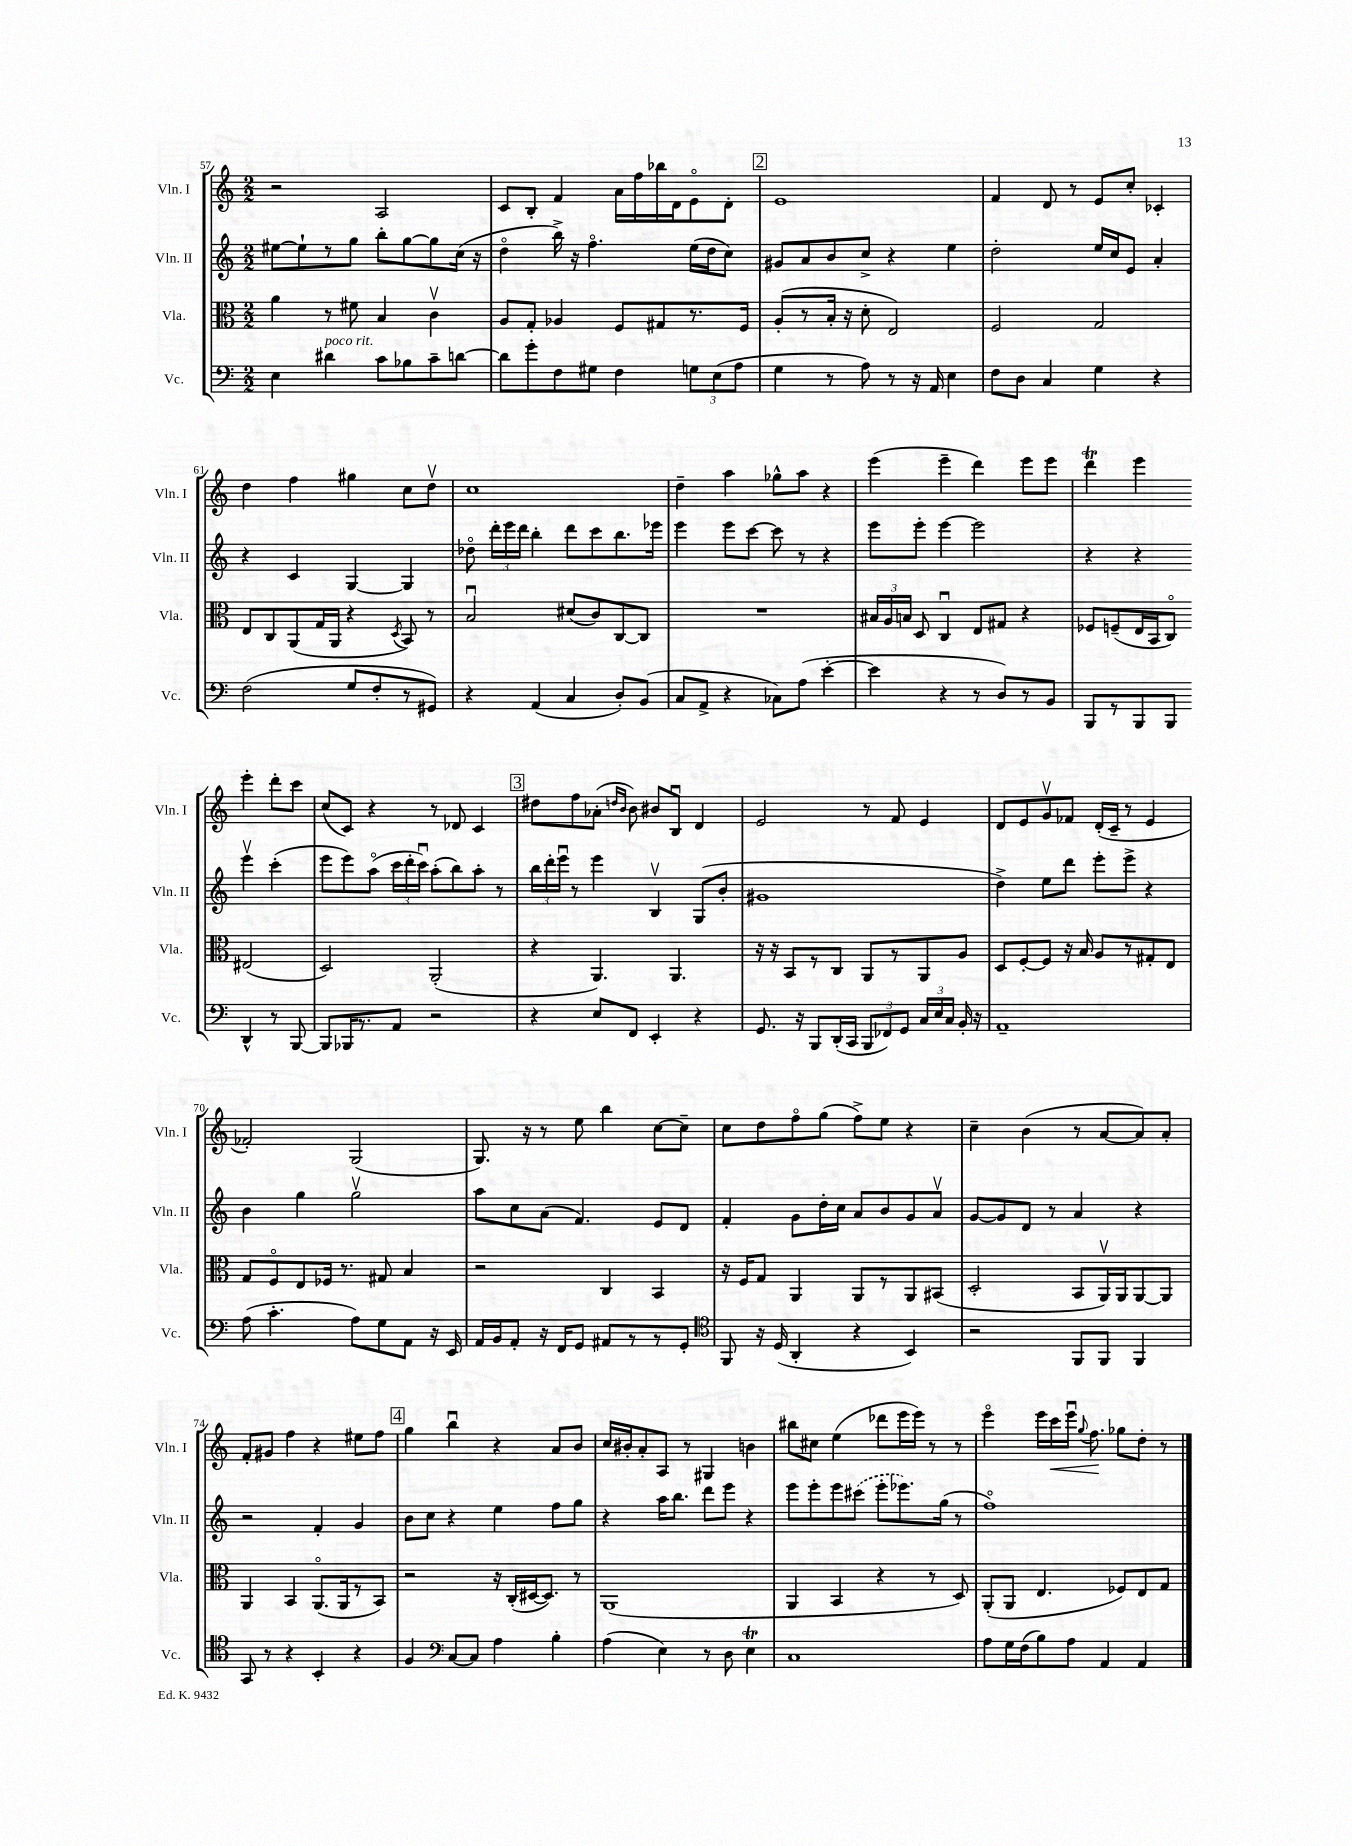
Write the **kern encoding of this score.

**kern	**kern	**kern	**kern	**dynam
*part4	*part3	*part2	*part1	*part1
*staff4	*staff3	*staff2	*staff1	*staff1
*I"Vc.	*I"Vla.	*I"Vln. II	*I"Vln. I	*
*I'Vc.	*I'Vla.	*I'Vln. II	*I'Vln. I	*
*clefF4	*clefC3	*clefG2	*clefG2	*
*k[]	*k[]	*k[]	*k[]	*
*M2/2	*M2/2	*M2/2	*M2/2	*
=57	=57	=57	=57	=57
4E\	4a\	[8ee#X\L	2r	.
.	.	8ee#`\]	.	.
!LO:TX:a:i:t=poco rit.	!	!	!	!
4d#X\	8r	8r	.	.
.	8f#X\	8gg\J	.	.
8c\L	4B/	8bb'\L	2A/	.
8B-X\	.	[8gg\	.	.
8c~\	4cv\	8gg\]	.	.
[8dn\J	.	(16cc\Jk	.	.
.	.	16r	.	.
=58	=58	=58	=58	=58
8d\L]	8A/L	4dd\	8c/L	.
8g'\	8G'/J	.	8B'/J	.
8F\	4A-X/	16bb^\)	4f/	.
.	.	16r	.	.
8G#X\J	.	4.ff\	.	.
4F\	8F/L	.	16a\LL	.
.	.	.	16ff\	.
.	8G#X/	.	16bb-X\	.
.	.	.	16d\J	.
12Gn\L	8.r	(16ee\LL	8e\	.
.	.	16dd\J	.	.
(12E\	.	.	.	.
.	.	8cc\J)	8d'\J	.
12A\J	.	.	.	.
.	16F/Jk	.	.	.
!!LO:REH:place=s1:t=2
=59	=59	=59	=59	=59
4G\	(8A'/L	8g#X/L	1e	.
.	8r	8a/	.	.
8r	16B'/Jk	8b/	.	.
.	16r	.	.	.
8A\)	8d'\	8cc^/J	.	.
8r	2E/)	4r	.	.
16r	.	.	.	.
16AA/	.	.	.	.
4E\	.	4ee\	.	.
=60	=60	=60	=60	=60
8F\L	2F/	2dd'\	4f/	.
8D\J	.	.	.	.
4C/	.	.	8d/	.
.	.	.	8r	.
4G\	2G/	16ee/LL	8e/L	.
.	.	16cc/J	.	.
.	.	8e/J	8cc'/J	.
4r	.	4a'/	4c-X'/	.
!!LO:LB:g=z
=61	=61	=61	=61	=61
(2F\	8E/L	4r	4dd\	.
.	8C/	.	.	.
.	(8AA/	4c/	4ff\	.
.	16G/L	.	.	.
.	16AA/JJ	.	.	.
8G/L	4r	[4G/	4gg#X\	.
8F'/	.	.	.	.
.	8qD/	.	.	.
8r	8BB/)	4G/]	8cc\L	.
8GG#X/J)	8r	.	8ddv\J	.
=62	=62	=62	=62	=62
4r	2Bu/	8dd-X\	1cc	.
.	.	24ddd'\LL	.	.
.	.	24eee\	.	.
.	.	24ddd\JJ	.	.
(4AA/	.	4bb'\	.	.
4C/	(8d#X/L	8ddd\L	.	.
.	8c/)	8ccc\	.	.
8D'/L)	[8C/	8.bb\	.	.
(8BB/J	8C/J]	.	.	.
.	.	16eee-X\Jk	.	.
=63	=63	=63	=63	=63
8C/L	1r	4eee\	4dd~\	.
8AA^/J	.	.	.	.
4r	.	8eee\L	4aa\	.
.	.	[8ccc\J	.	.
8C-X\L)	.	8ccc\]	8gg-X^^\L	.
(8A\J	.	8r	8aa\J	.
[4e'\	.	4r	4r	.
=64	=64	=64	=64	=64
4e\]	24B#X/LL	8eee\L	(4eee\	.
.	24A/	.	.	.
.	24Bn/JJ	.	.	.
.	8D/	8eee'\J	.	.
4r	4Cu/	[4eee\	4eee~\	.
8r	8E/L	2eee\]	4ddd\)	.
8D/L)	8G#X/J	.	.	.
8r	4r	.	8eee\L	.
8BB/J	.	.	8eee\J	.
=65	=65	=65	=65	=65
8BBB/L	8F-X/L	4r	4dddT\	.
8r	(8Fn~/	.	.	.
8BBB/	16E/L	4r	4eee\	.
.	16BB/J	.	.	.
8BBB/J	8C/J)	.	.	.
4DD^^/	(2E#X/	4eeev\	4eee'\	.
8r	.	(4ccc'\	8ddd'\L	.
[8BBB/	.	.	8ccc\J	.
!!LO:LB:g=z
=66	=66	=66	=66	=66
8BBB/L]	2D/)	8eee\L	(8cc/L	.
16BBB-X/K	.	8eee\)	8c/J)	.
8.r	.	.	.	.
.	.	(8aa\J	4r	.
8AA/J	.	24ccc\LL	.	.
.	.	24ddd'\	.	.
.	.	24cccu\JJ)	.	.
2r	(2AA'/	(8aa'\L	8r	.
.	.	8bb\)	8d-X/	.
.	.	8aa'\J	4c/	.
.	.	8r	.	.
!!LO:REH:place=s1:t=3
=67	=67	=67	=67	=67
4r	4r	24bb\LL	8dd#X\L	.
.	.	24ddd'\	.	.
.	.	24eeeu\JJ	.	.
.	.	8r	8ff\	.
8E/L	4.AA/)	4eee\	(8a-X'\J	.
.	.	.	16qqddn/LL	.
.	.	.	16qqb/JJ	.
8FF/J	.	.	8b\)	.
4EE'/	.	4Bv/	8b#X/L	.
.	4.AA/	.	8Bu/J	.
4r	.	(8G/L	4d/	.
.	.	8b'/J	.	.
=68	=68	=68	=68	=68
8.GG/	16r	1g#X	2e/	.
.	16r	.	.	.
.	8BB/L	.	.	.
16r	.	.	.	.
8BBB/L	8r	.	.	.
(16DD'/L	8C/J	.	.	.
16CC/JJ	.	.	.	.
12BBB/L	8AA/L	.	8r	.
12FF-X/)	.	.	.	.
.	8r	.	8f/	.
12GG/J	.	.	.	.
24C/LL	8AA/	.	4e/	.
24E/	.	.	.	.
24C/JJ	.	.	.	.
16BB'/	8A/J	.	.	.
16r	.	.	.	.
=69	=69	=69	=69	=69
1AA~	8D/L	4dd^\)	8d/L	.
.	[8F'/	.	8e/	.
.	8F/J]	8ee\L	8gv/	.
.	16r	8ddd\J	8f-X/J	.
.	16B/	.	.	.
.	8A/L	8eee'\L	(16d'/LL	.
.	.	.	16c~/JJ	.
.	8r	8eee^\J	8r	.
.	8G#X'/	4r	4e/	.
.	8E/J	.	.	.
!!LO:LB:g=z
=70	=70	=70	=70	=70
(8A\	8G/L	4b\	2f-X'/)	.
4.c'\	8F/	.	.	.
.	8E/	4gg\	.	.
.	16F-X/Jk	.	.	.
.	8.r	.	.	.
8A\L)	.	2ggv\	(2G/	.
8G\	8G#X/	.	.	.
8AA\J	4B/	.	.	.
16r	.	.	.	.
16EE/	.	.	.	.
=71	=71	=71	=71	=71
16AA/LL	2r	8aa\L	8.G/)	.
16BB/J	.	.	.	.
8AA'/J	.	8cc\	.	.
.	.	.	16r	.
16r	.	(8a\J	8r	.
16FF/KL	.	.	.	.
8GG/J	.	4.f/)	8ee\	.
8AA#X/L	4C/	.	4bb\	.
8r	.	.	.	.
8r	4BB/	8e/L	[8cc\L	.
8GG'/J	.	8d/J	8cc~\J]	.
=72	=72	=72	=72	=72
*clefC4	*	*	*	*
8FF/	16r	4f'/	8cc\L	.
.	16F/KL	.	.	.
16r	8G/J	.	8dd\	.
(16D/	.	.	.	.
4AA'/	4AA/	8g\L	8ff\	.
.	.	16dd'\L	(8gg\J	.
.	.	16cc\JJ	.	.
4r	8AA/L	8a/L	8ff^\L)	.
.	8r	8b/	8ee\J	.
4BB/)	8AA/	8g/	4r	.
.	(8BB#X/J	8av/J	.	.
=73	=73	=73	=73	=73
2r	2D'/	[8g/L	4cc~\	.
.	.	8g/]	.	.
.	.	8d/J	(4b\	.
.	.	8r	.	.
8FF/L	8BB/L	4a/	8r	.
8FF/J	16AAv/L)	.	[8a/L	.
.	16AA/J	.	.	.
4FF/	[8AA/	4r	8a/])	.
.	8AA/J]	.	8a'/J	.
!!LO:LB:g=z
=74	=74	=74	=74	=74
8GG/	4AA/	2r	8f'/L	.
8r	.	.	8g#X/J	.
4r	4BB/	.	4ff\	.
4BB'/	(8.AA/L	4f'/	4r	.
.	16AA/k	.	.	.
4r	8r	4g/	8ee#X\L	.
.	8BB/J)	.	8ff\J	.
!!LO:REH:place=s1:t=4
=75	=75	=75	=75	=75
4F/	2r	8b\L	4gg\	.
.	.	8cc\J	.	.
*clefF4	*	*	*	*
[8C/L	.	4r	4bbu\	.
8C/J]	.	.	.	.
4A\	16r	4ee\	4r	.
.	(16C'/LL	.	.	.
.	[16D#X/J	.	.	.
.	8.D#/J])	.	.	.
4B'\	.	8ff\L	8a/L	.
.	8r	8gg\J	8b/J	.
=76	=76	=76	=76	=76
(4A\	(1AA	4r	16cc/LL	.
.	.	.	16b#X'/J	.
.	.	.	8a'/	.
4E\)	.	16aa\KL	8A/J	.
.	.	8.bb\J	.	.
.	.	.	8r	.
8r	.	8ddd\L	4G#X/	.
8D\	.	8eee\J	.	.
4Et\	.	4r	4bn\	.
=77	=77	=77	=77	=77
1C	4AA/	8eee\L	8bb#X\L	.
.	.	8eee'\	8cc#X\J	.
.	4BB/	8eee\	(4ee\	.
.	.	(8ccc#X\J	.	.
.	4r	8eee'\L	8ddd-X\L	.
.	.	8.eee-X\)	16eee\L	.
.	.	.	16eee\JJ)	.
.	8r	.	8r	.
.	.	(16gg\Jk	.	.
.	8D/)	8r	8r	.
=78	=78	=78	=78	=78
8A\L	(8AA'/L	1ff)	4eee\	.
16G\L	8AA/J	.	.	.
(16F\J	.	.	.	.
8B\)	4.E/	.	16eee\LL	.
!	!	!	!	!LO:HP:b
.	.	.	16ccc\	<
8A\J	.	.	16eeeu\JJ	.
.	.	.	8qqgg/	.
.	.	.	8.ff\	.
4AA/	.	.	.	.
.	8F-X/L)	.	8gg-X\L	[
4AA/	8E/	.	8dd'\J	.
.	8G/J	.	8r	.
==	==	==	==	==
*-	*-	*-	*-	*-
